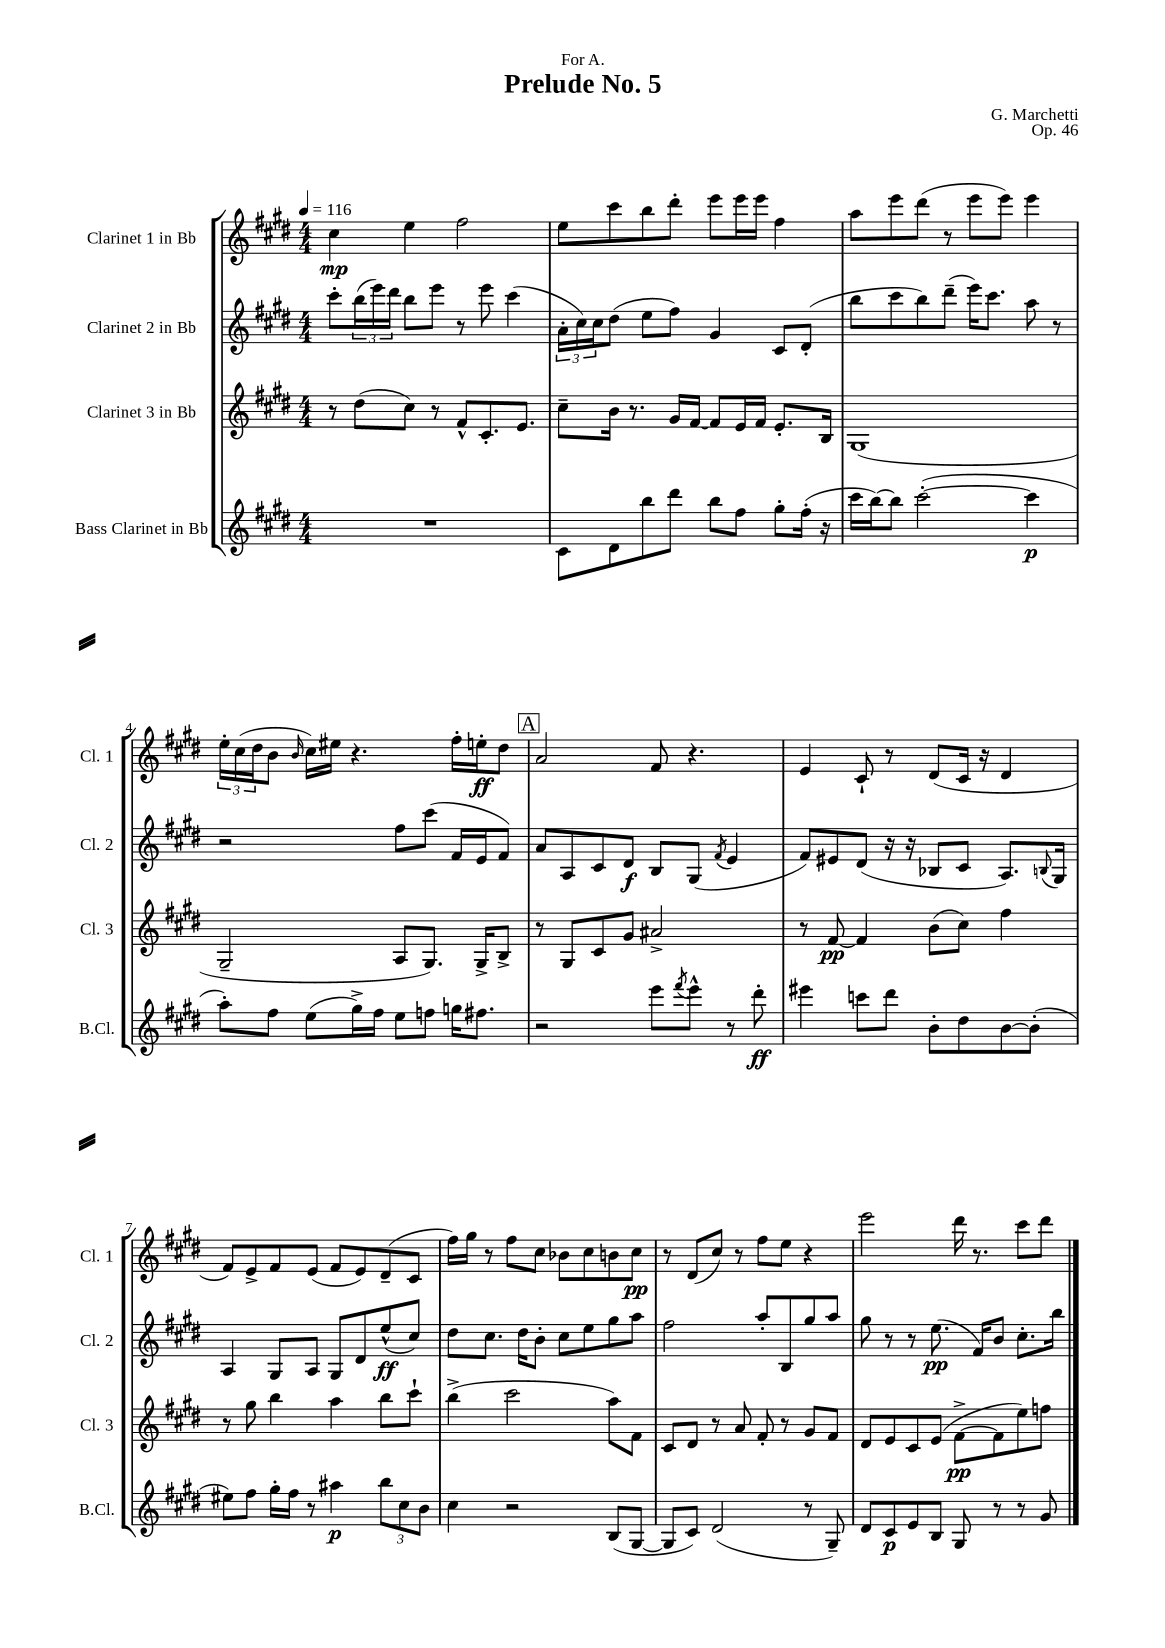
\header { title = "Prelude No. 5" composer = "G. Marchetti" dedication = "For A." opus = "Op. 46" }
<<
\new StaffGroup <<
\new Staff = "s0" \with { instrumentName = "Clarinet 1 in Bb" shortInstrumentName = "Cl. 1" } {
    \clef treble \key e \major \numericTimeSignature \time 4/4 \tempo 4 = 116
    cis''4\mp e''4 fis''2 |
    e''8 cis'''8 b''8 dis'''8-. e'''8 e'''16 e'''16 fis''4 |
    a''8 e'''8 dis'''8( r8 e'''8 e'''8) e'''4 |
    \tuplet 3/2 { e''16-. cis''16( dis''16 } b'8 \grace { b'16 } cis''16) eis''16 r4. fis''16-. e''16-.\ff dis''8 |
    \mark \markup { \box "A" } a'2 fis'8 r4. |
    e'4 cis'8-! r8 dis'8( cis'16 r16 dis'4 |
    fis'8) e'8-> fis'8 e'8( fis'8 e'8) dis'8--( cis'8 |
    fis''16) gis''16 r8 fis''8 cis''8 bes'8 cis''8 b'8 cis''8\pp |
    r8 dis'8( cis''8) r8 fis''8 e''8 r4 |
    e'''2 dis'''16 r8. cis'''8 dis'''8 \bar "|." |
}
\new Staff = "s1" \with { instrumentName = "Clarinet 2 in Bb" shortInstrumentName = "Cl. 2" } {
    \clef treble \key e \major \numericTimeSignature \time 4/4
    cis'''8-. \tuplet 3/2 { b''16( e'''16) dis'''16 } b''8 e'''8 r8 e'''8 cis'''4( |
    \tuplet 3/2 { a'16-. cis''16) cis''16 } dis''8( e''8 fis''8) gis'4 cis'8 dis'8-.( |
    b''8 cis'''8 b''8) dis'''8--( e'''16) cis'''8. a''8 r8 |
    r2 fis''8 cis'''8( fis'16 e'16 fis'8) |
    \mark \markup { \box "A" } a'8 a8 cis'8 dis'8\f b8 gis8( \acciaccatura { fis'8 } e'4 |
    fis'8) eis'8 dis'8( r16 r16 bes8 cis'8 a8.) \appoggiatura { b8 } gis16 |
    a4 gis8 a8 gis8 dis'8 e''8-^\ff( cis''8) |
    dis''8 cis''8. dis''16 b'8-. cis''8 e''8 gis''8 a''8 |
    fis''2 a''8-. b8 gis''8 a''8 |
    gis''8 r8 r8 e''8.\pp( fis'16) b'8 cis''8.-. b''16 \bar "|." |
}
\new Staff = "s2" \with { instrumentName = "Clarinet 3 in Bb" shortInstrumentName = "Cl. 3" } {
    \clef treble \key e \major \numericTimeSignature \time 4/4
    r8 dis''8( cis''8) r8 fis'8-^ cis'8.-. e'8. |
    cis''8-- b'16 r8. gis'16 fis'16~ fis'8 e'16 fis'16 e'8.-. b16 |
    gis1( |
    gis2-- a8 gis8.) gis16-> b8-> |
    \mark \markup { \box "A" } r8 gis8 cis'8 gis'8 ais'2-> |
    r8 fis'8~\pp fis'4 b'8( cis''8) fis''4 |
    r8 gis''8 b''4 a''4 b''8 cis'''8-! |
    b''4->( cis'''2 a''8) fis'8 |
    cis'8 dis'8 r8 a'8 fis'8-. r8 gis'8 fis'8 |
    dis'8 e'8 cis'8 e'8( fis'8~->\pp fis'8 e''8) f''8 \bar "|." |
}
\new Staff = "s3" \with { instrumentName = "Bass Clarinet in Bb" shortInstrumentName = "B.Cl." } {
    \clef treble \key e \major \numericTimeSignature \time 4/4
    R1 |
    cis'8 dis'8 b''8 dis'''8 b''8 fis''8 gis''8-. fis''16-.( r16 |
    cis'''16 b''16~) b''8 cis'''2~-.( cis'''4\p |
    a''8-.) fis''8 e''8( gis''16->) fis''16 e''8 f''8 g''16 fis''8. |
    \mark \markup { \box "A" } r2 e'''8 \acciaccatura { fis'''8 } e'''8-^ r8 dis'''8-.\ff |
    eis'''4 c'''8 dis'''8 b'8-. dis''8 b'8~ b'8-.( |
    eis''8) fis''8 gis''16-. fis''16 r8 ais''4\p \tuplet 3/2 { b''8 cis''8 b'8 } |
    cis''4 r2 b8( gis8~ |
    gis8 cis'8) dis'2( r8 gis8--) |
    dis'8 cis'8\p e'8 b8 gis8 r8 r8 gis'8 \bar "|." |
}
>>
>>
